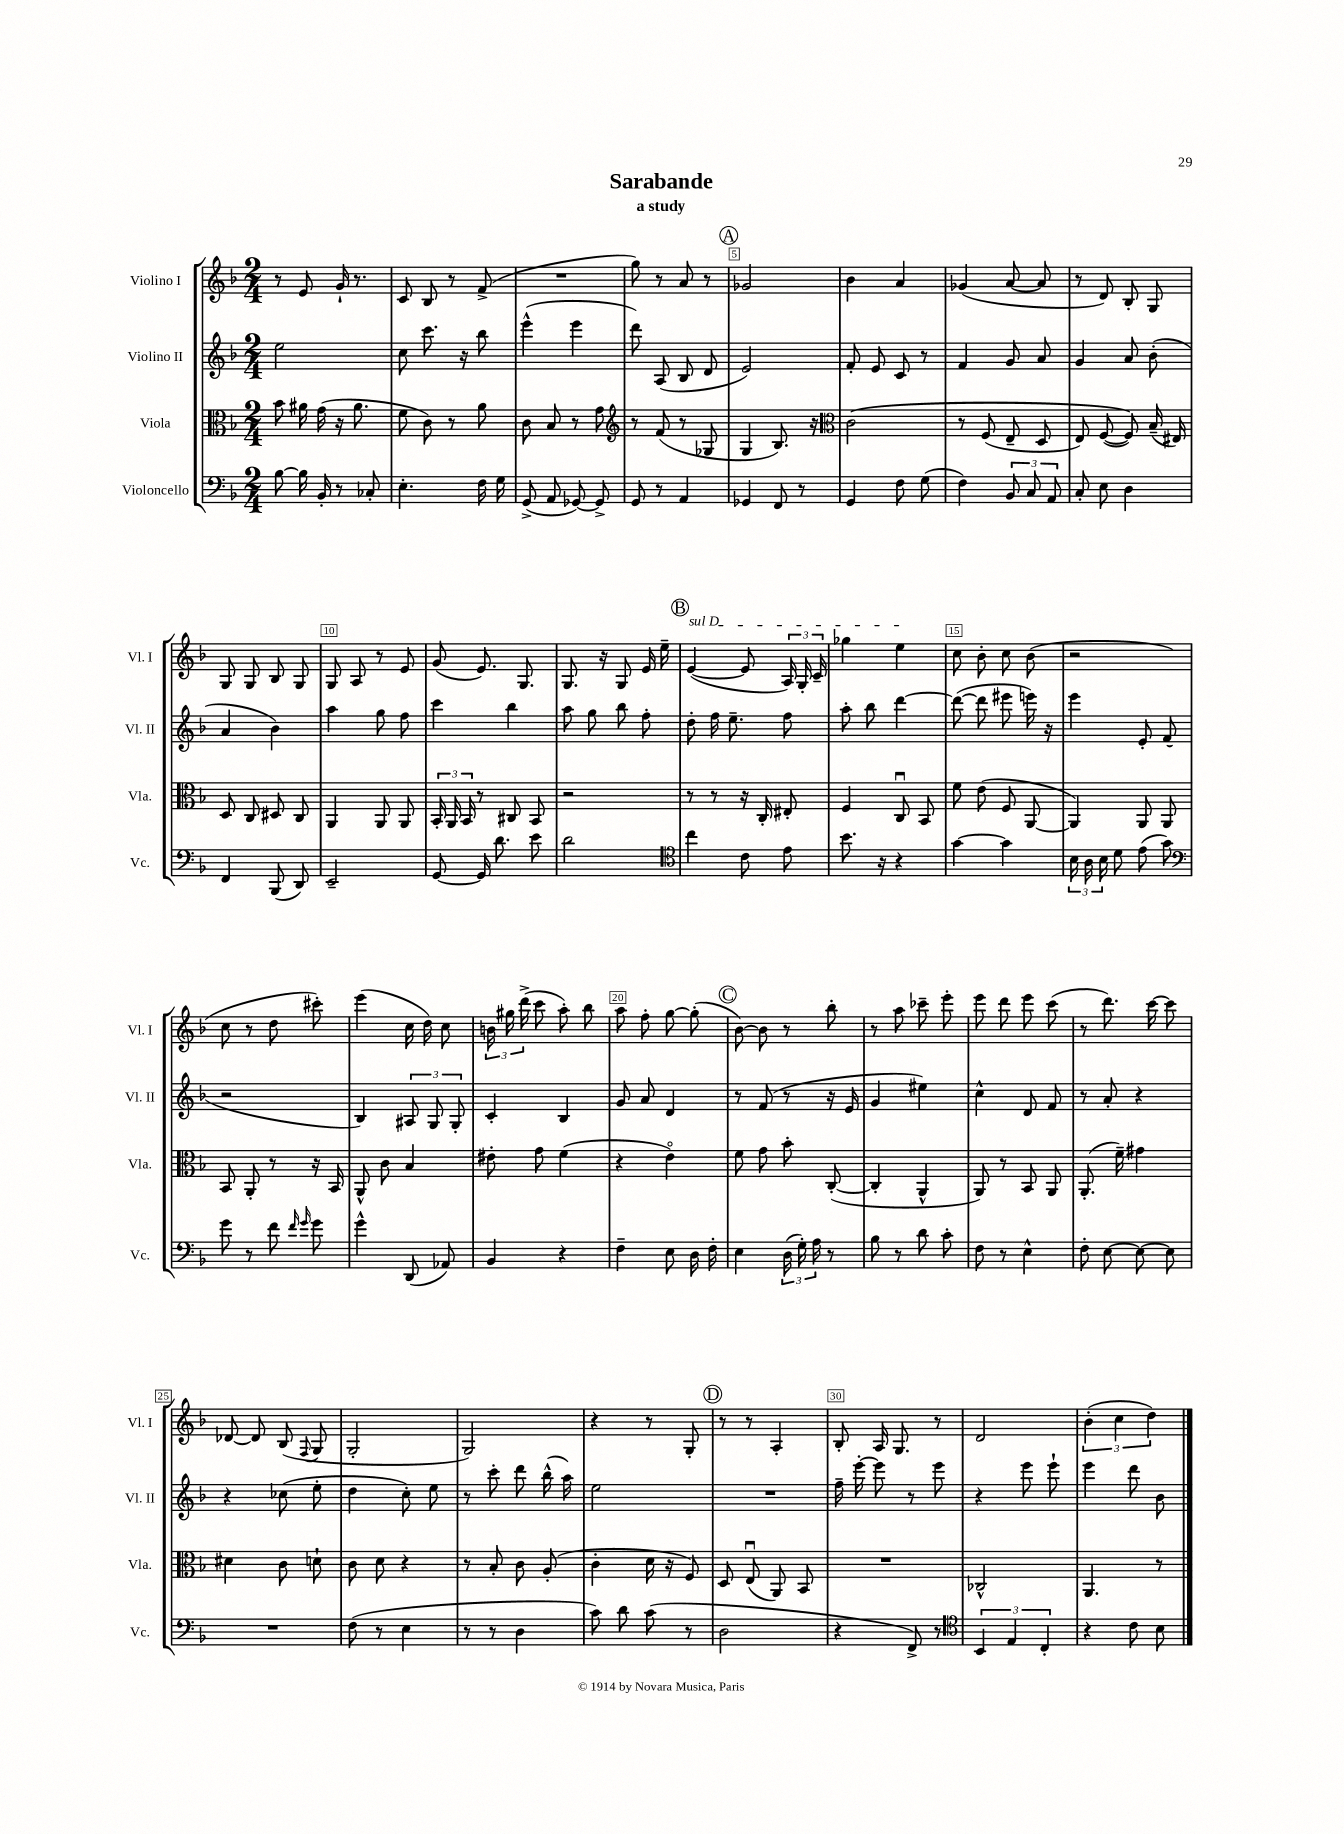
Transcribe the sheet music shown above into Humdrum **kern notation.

**kern	**kern	**kern	**kern
*staff4	*staff3	*staff2	*staff1
*clefF4	*clefC3	*clefG2	*clefG2
*k[b-]	*k[b-]	*k[b-]	*k[b-]
*M2/4	*M2/4	*M2/4	*M2/4
[8B-	8b-	2ee	8r
16B-]	16a#	.	8e
16BB-'	(16g	.	.
8r	16r	.	16g`
.	8.a#	.	8.r
8C-'	.	.	.
=	=	=	=
4.E'	8f	8cc	8c
.	8c)	8.ccc	8B-
.	8r	.	8r
.	.	16r	.
16F	8a	8bb-	(8f^
16G	.	.	.
=	=	=	=
(8GG^	8c	(4eee^^	2r
8AA	8B-	.	.
[8GG-)	8r	4eee	.
8GG-^]	8g	.	.
=	=	=	=
*	*clefG2	*	*
8GG	8r	8ddd)	8gg)
8r	(8f	(8A	8r
4AA	8r	8B-	8a
.	8G-	8d	8r
=	=	=	=
4GG-	4G	2e)	2g-
8FF	8.B-)	.	.
8r	.	.	.
.	16r	.	.
=	=	=	=
*	*clefC3	*	*
4GG	&(2c	8f'	4b-
.	.	8e	.
8F	.	8c	4a
(8G	.	8r	.
=	=	=	=
4F)	8r	4f	(4g-
.	(8F	.	.
12BB-	8E~	8g	[8a
12C	.	.	.
.	8D	8a	8a]
12AA	.	.	.
=	=	=	=
8C'	8E)	4g	8r
8E	([8F	.	8d)
4D	8F])&)	8a	8B-'
.	(16B-~	(8b-'	8G
.	16E#)	.	.
=	=	=	=
4FF	8D	4a	8G
.	8C	.	8G
(8BBB-	8D#	4b-)	8B-
8DD)	8C	.	8G
=	=	=	=
2EE~	4AA	4aa	8G
.	.	.	8A
.	8AA	8gg	8r
.	8AA	8ff	8e
=	=	=	=
[8GG	24BB-'	4ccc	(8g
.	24AA	.	.
.	24BB-	.	.
16GG]	8r	.	8.e)
8.d	.	.	.
.	8C#	4bb-	.
.	.	.	8.G
8e	8BB-	.	.
=	=	=	=
2d	2r	8aa	8.G
.	.	8gg	.
.	.	.	16r
.	.	8bb-	8G
.	.	8ff'	16e
.	.	.	16ee~
=	=	=	=
*clefC4	*	*	*
4cc	8r	8dd'	([4e
.	8r	16ff	.
.	.	8.ee~	.
8c	16r	.	8e]
.	16C'	.	.
8e	8E#'	8ff	24A)
.	.	.	24G'
.	.	.	24c~
=	=	=	=
8.b-	4F	8aa'	4gg-
.	.	8bb-	.
16r	.	.	.
4r	8Cu	[4ddd	4ee
.	8BB-	.	.
=	=	=	=
[4g	8f	(8ddd_	8cc
.	(8e	8ddd]	8b-'
4g]	8F	8eee#	8cc
.	[8AA	16eee)	(8b-
.	.	16r	.
=	=	=	=
24B-	4AA])	4eee	2r
24A	.	.	.
24B-	.	.	.
8d	.	.	.
(8e	8AA	8e'	.
8g)	8AA	(8f	.
=	=	=	=
*clefF4	*	*	*
8g	8BB-	2r	8cc
8r	8AA'	.	8r
8f	8r	.	8dd
16qqf	.	.	.
16qqg	.	.	.
8g	16r	.	8ccc#')
.	16BB-	.	.
=	=	=	=
4g^^	8AA^^	4B-)	(4eee
.	8c	.	.
(8DD	4B-	12A#	16cc
.	.	.	16dd)
.	.	12G	.
8AA-)	.	.	8cc
.	.	12G'	.
=	=	=	=
4BB-	8e#'	4c'	24b
.	.	.	24gg#
.	.	.	(24ddd^
.	8g	.	8ccc
4r	(4f	4B-	8aa')
.	.	.	8bb-
=	=	=	=
4F~	4r	8g	8aa
.	.	8a	8ff'
8E	4eo)	4d	[8gg
16D	.	.	(8gg']
16F'	.	.	.
=	=	=	=
4E	8f	8r	[8b-)
.	8g	(8f	8b-]
(24D	8b-'	8r	8r
24G')	.	.	.
24A	.	.	.
8r	([8C'	16r	8bb-'
.	.	16e	.
=	=	=	=
8B-	4C']	4g	8r
8r	.	.	8aa
8d	4AA^^	4ee#)	8ccc-~
8c'	.	.	8eee'
=	=	=	=
8F	8AA)	4cc^^	8eee
8r	8r	.	8ddd
4E^^	8BB-	8d	8eee
.	8AA	8f	(8ccc
=	=	=	=
8F'	(8.AA'	8r	8r
[8E	.	8a'	8.ddd)
.	16f~)	.	.
8E_	4g#	4r	.
.	.	.	[16ccc
8E]	.	.	8ccc]
=	=	=	=
2r	4d#	4r	[8d-
.	.	.	8d-]
.	8c	(8cc-	(8B-
.	.	.	8qqF
.	8d`	8ee'	8G
=	=	=	=
(8F	8c	4dd	2G'
8r	8d	.	.
4E	4r	8cc')	.
.	.	8ee	.
=	=	=	=
8r	8r	8r	2G)
8r	8B-'	8ccc'	.
4D	8c	8ddd	.
.	(8A'	(16bb-^^	.
.	.	16aa)	.
=	=	=	=
8c)	4c'	2ee	4r
8d	.	.	.
(8c	16d	.	8r
.	16r	.	.
8r	8F)	.	8G'
=	=	=	=
2D	8D	2r	8r
.	(8Eu	.	8r
.	8AA)	.	4A'
.	8BB-	.	.
=	=	=	=
4r	2r	16ff~	8B-'
.	.	[16eee'	.
.	.	8eee]	16A
.	.	.	8.G
8FF^)	.	8r	.
8r	.	8eee	8r
=	=	=	=
*clefC4	*	*	*
6BB-	2C-^^	4r	2d
6E	.	.	.
.	.	8eee	.
6C'	.	.	.
.	.	8eee`	.
=	=	=	=
4r	4.AA	4eee	(6b-'
.	.	.	6cc
8c	.	8ddd	.
.	.	.	6dd)
8B-	8r	8b-	.
==	==	==	==
*-	*-	*-	*-
